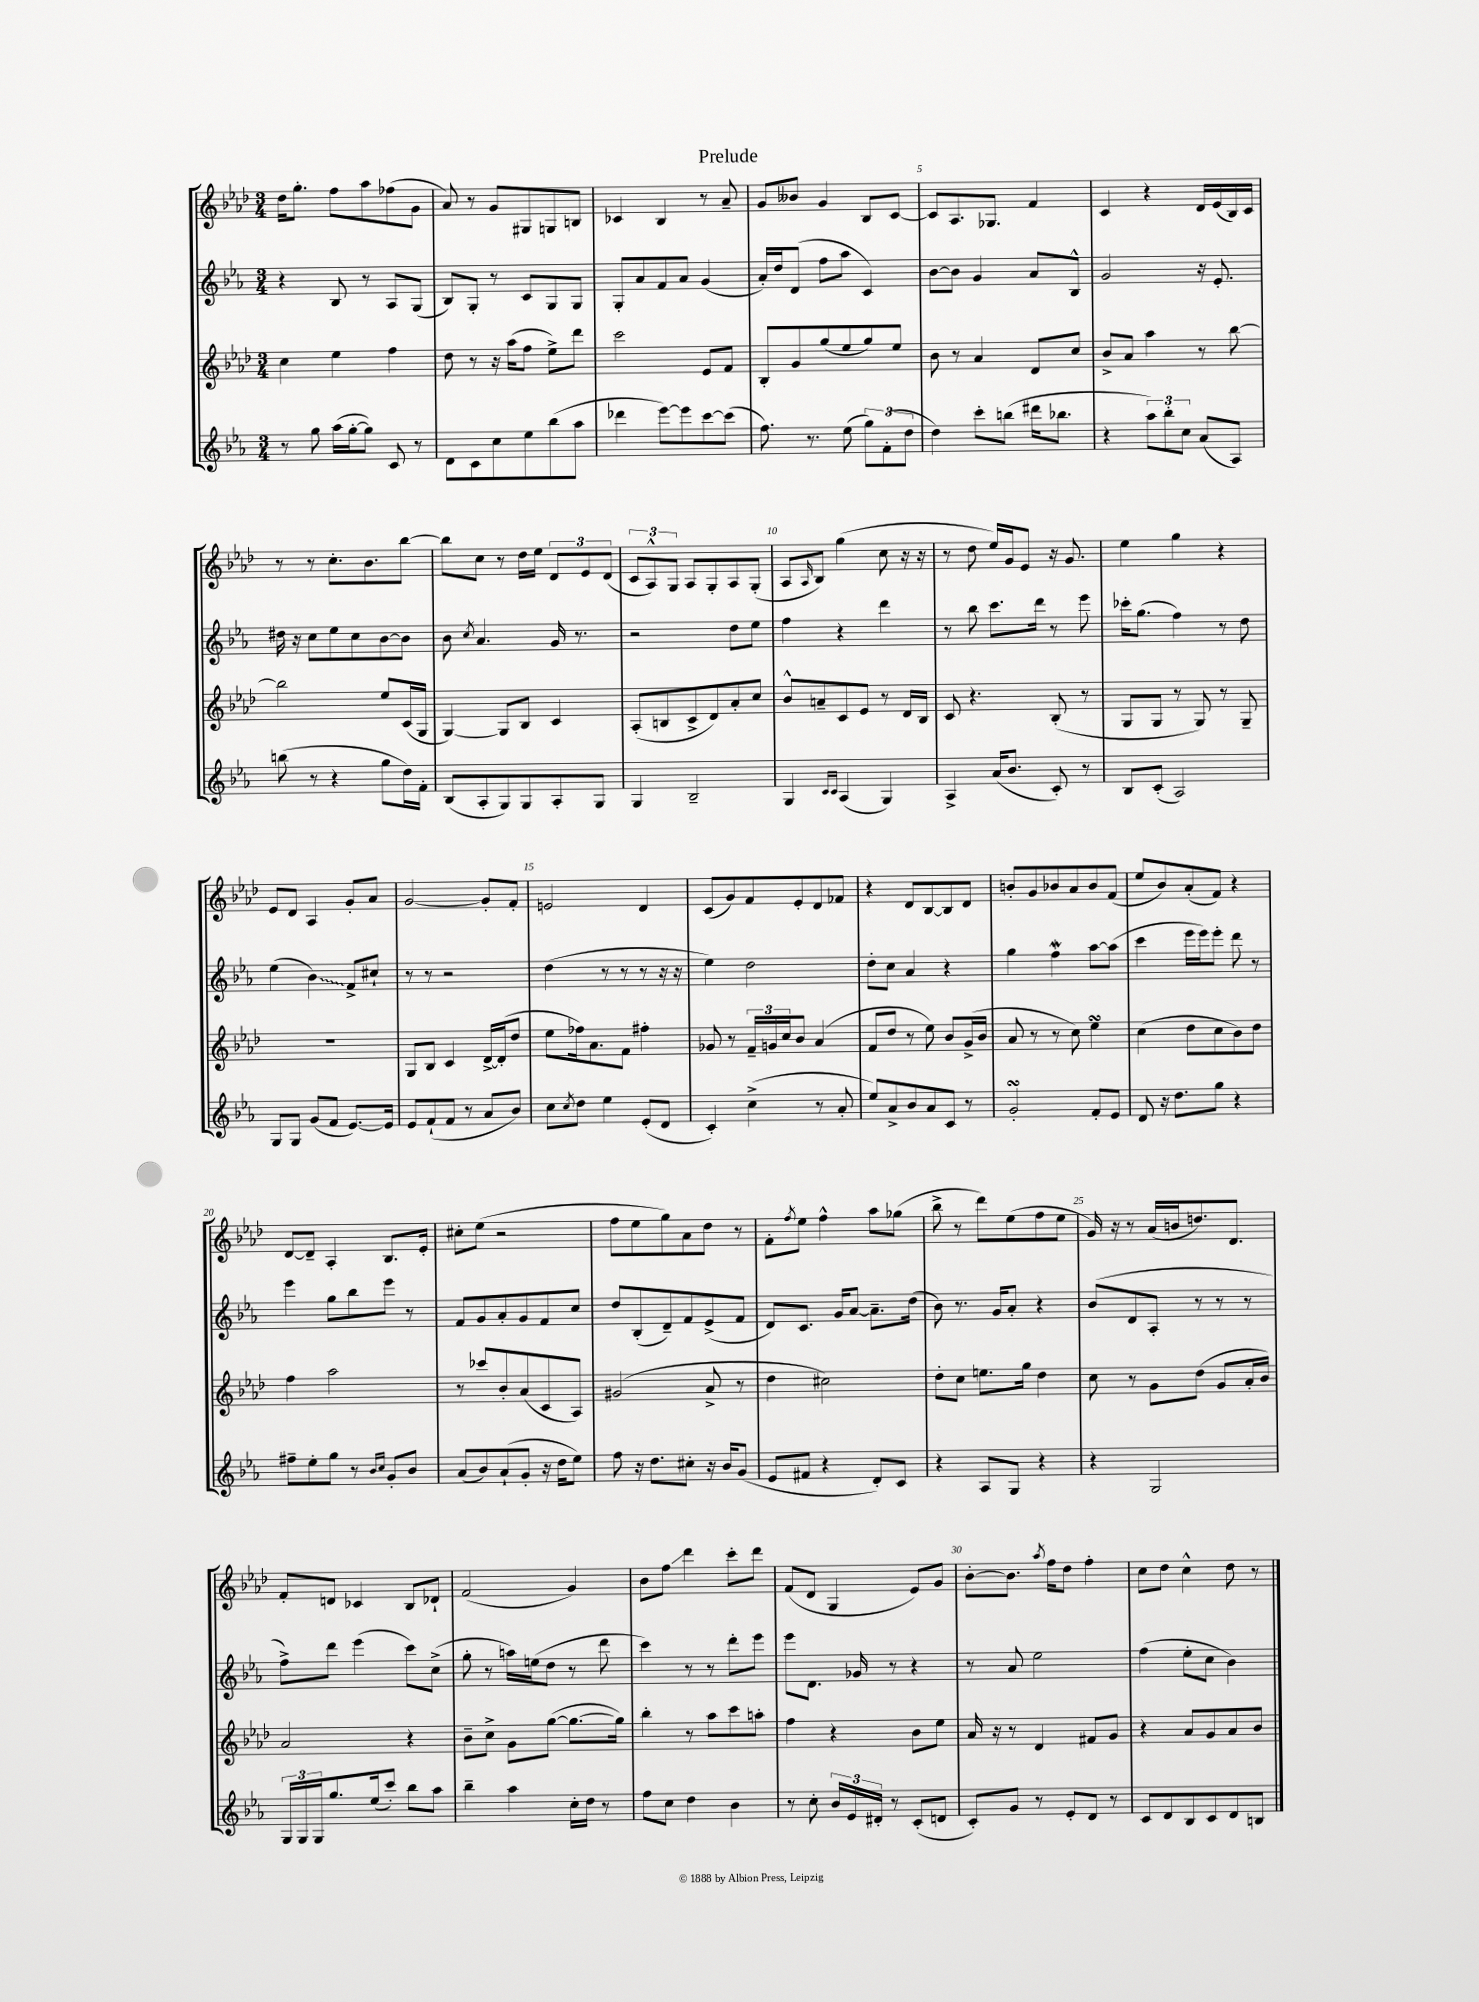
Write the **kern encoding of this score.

**kern	**kern	**kern	**kern
*staff4	*staff3	*staff2	*staff1
*clefG2	*clefG2	*clefG2	*clefG2
*k[b-e-a-]	*k[b-e-a-d-]	*k[b-e-a-]	*k[b-e-a-d-]
*M3/4	*M3/4	*M3/4	*M3/4
8r	4cc	4r	16dd-
.	.	.	8.gg'
8gg	.	.	.
(16aa-	4ee-	8B-	8ff
[16gg'	.	.	.
8gg])	.	8r	8aa-
8c	4ff	8A-	(8ff-
8r	.	(8G	8g
=	=	=	=
8d	8dd-	8B-)	8a-)
8c	8r	8G'	8r
8cc	16r	8r	8g
.	(16aa-	.	.
8ee-	8ff	8c	8G#
(8bb-	8ee-^)	8G	8G
8aa-	8ddd-	8G	8B
=	=	=	=
4ddd-	2ccc	8G'	4c-
.	.	8a-	.
[8eee-)	.	8f	4B-
8eee-]	.	8a-	.
[8ccc	8e-	(4g	8r
(8ccc]	8f	.	8a-~
=	=	=	=
8.ff)	8B-'	16a-')	8g
.	.	16dd	.
.	8g	(8d	8b--
8.r	.	.	.
.	(8gg	8ff	4g
(8ee-	8ee-	8aa-	.
12gg)	8gg)	4c)	8B-
(12f'	.	.	.
.	8ee-	.	[8c
12dd	.	.	.
=	=	=	=
4dd)	8b-	[8b-	8c]
.	8r	8b-]	8.A-
8ccc'	4a-	4g	.
.	.	.	8.G-
(8bb	.	.	.
16ddd#	8d-	8a-	4f
8.bb-	.	.	.
.	8cc	8B-^^	.
=	=	=	=
4r	8b-^	2g	4c
.	8a-	.	.
12aa-)	4aa-	.	4r
12bb-'	.	.	.
12cc	.	.	.
(8a-	8r	16r	16d-
.	.	8.e-'	(16e-
8A-)	[8bb-	.	16B-)
.	.	.	16c
=	=	=	=
(8bb	2bb-]	16dd#	8r
.	.	16r	.
8r	.	8cc	8r
4r	.	8ee-	8.cc'
.	.	8cc	.
.	.	.	8.b-
8gg	8ee-	[8b-	.
16dd)	(16c	8b-]	[8bb-
16f'	16G	.	.
=	=	=	=
(8B-	[4G)	8b-	8bb-]
.	.	8qcc	.
8A-'	.	4.a-	8cc
8G)	8G]	.	8r
8G	8B-	.	16dd-
.	.	.	16ee-
8A-'	4c	16g	12d-
.	.	8.r	.
.	.	.	12e-
8G	.	.	.
.	.	.	(12d-
=	=	=	=
4G	(8A-'	2r	12c
.	.	.	12A-^^)
.	8B	.	.
.	.	.	12G
2B-~	8c^	.	8A-
.	8d-)	.	8G'
.	8a-'	8dd	8A-
.	8cc	8ee-	(8G'
=	=	=	=
4G	8b-^^	4ff	8A-
.	.	.	16qqA-
.	8a~	.	8B-)
16qqc	.	.	.
16qqc	.	.	.
(4A-	8c	4r	(4gg
.	8e-	.	.
4G)	8r	4ddd	8cc
.	16d-	.	16r
.	16B-	.	16r
=	=	=	=
4A-^	8c	8r	8r
.	4.r	8bb-	8dd-
(16a-	.	8.ccc	16ee-)
8.b-	.	.	16g
.	.	.	8e-
.	.	16ddd	.
8c')	(8B-'	8r	16r
.	.	.	8.g
8r	8r	8eee-	.
=	=	=	=
8B-	8G	16ccc-'	4ee-
.	.	(8.gg	.
(8c'	8G	.	.
2A-)	8r	4ff)	4gg
.	8G)	.	.
.	8r	8r	4r
.	8G~	8dd	.
=	=	=	=
8G	2.r	(4ee-	8e-
8G	.	.	8d-
(8g	.	4b-)	4A-
8f	.	.	.
[8.e-)	.	8f^	8g'
.	.	8cc#`	8a-
16e-]	.	.	.
=	=	=	=
8e-	8G	8r	[2g
(8f`	8B-	8r	.
8f	4c	2r	.
8r	.	.	.
8a-	[16d-^	.	8g']
.	(16d-']	.	.
8b-)	8dd-	.	8f'
=	=	=	=
8cc	8ee-	(4dd	2e
8qcc	.	.	.
8dd	16ff-)	.	.
.	8.a-	.	.
4ee-	.	8r	.
.	8f	8r	.
(8e-'	4ff#'	8r	4d-
8d	.	16r	.
.	.	16r	.
=	=	=	=
4c')	8g-	4ee-)	(8c
.	8r	.	8g)
(4cc^	24f~	2dd	8f
.	24g	.	.
.	24cc	.	.
.	8b-	.	8e-'
8r	(4a-	.	8d-
8a-'	.	.	8f-
=	=	=	=
8ee-)	8f	8dd'	4r
8a-^	8dd-	8cc	.
8b-	8r	4a-	8d-
8a-	8ee-)	.	[8B-
8c	8b-	4r	8B-]
8r	(16g^	.	8d-
.	16b-	.	.
=	=	=	=
2g'	8a-	4gg	8b'
.	8r	.	8g
.	8r	4ff	8b-
.	8cc)	.	8a-
8f'	4ee-	[8aa-	8b-
8e-	.	(8aa-]	(8f
=	=	=	=
8d	(4cc	4ccc	8ee-
16r	.	.	8b-)
8.dd	.	.	.
.	8dd-	16eee-	(8a-'
.	.	16eee-)	.
8gg	8cc	8eee-'	8f)
4r	8b-)	8ddd	4r
.	8dd-	8r	.
=	=	=	=
8ff#~	4ff	4eee-	[8d-
8ee-'	.	.	8d-~]
8gg	2aa-	8gg	4A-'
8r	.	8bb-	.
16qqb-	.	.	.
16qqcc	.	.	.
8g'	.	8eee-	8.B-
8b-	.	8r	.
.	.	.	16e-'
=	=	=	=
(8a-	8r	8f	8cc#'
8b-)	8ccc-	8g	(8ee-
(8a-`	8b-'	8a-'	2r
8g'	(8a-	8g	.
16r	8c	8f	.
16dd	.	.	.
8ee-)	8A-)	8cc	.
=	=	=	=
8ff	(2g#	8dd	8ff
16r	.	(8B-'	8ee-
8.dd	.	.	.
.	.	8d~)	8gg)
8cc#'	.	8f	8a-
16r	8a-^	(8e-^	8dd-
16b-	.	.	.
(8g	8r	8f	8r
=	=	=	=
8e-	4dd-	8d)	8f'
.	.	.	8qff
8f#	.	8.c	8ee-
4r	2cc#)	.	4ff^^
.	.	16g	.
.	.	[8a-	.
8d')	.	8.a-~]	8aa-
8c	.	.	(8gg-
.	.	(16dd	.
=	=	=	=
4r	8dd-'	8b-)	8bb-^
.	8cc	8.r	8r
8A-	8.ee	.	8ddd-)
.	.	16g	.
8G	.	8a-'	(8ee-
.	16gg	.	.
4r	4dd-	4r	8ff
.	.	.	8ee-
=	=	=	=
4r	8cc	(8b-	16g)
.	.	.	16r
.	8r	8d	8r
2G	8g	8A-'	(16a-
.	.	.	16b
.	(8dd-	8r	8.dd)
.	8g	8r	.
.	.	.	8.d-
.	16a-'	8r	.
.	16b-)	.	.
=	=	=	=
24G	2a-	8ff^)	8f'
24G	.	.	.
24G	.	.	.
8.gg	.	8ddd	8d
.	.	(4eee-	4c-
(16ee-	.	.	.
8ccc')	.	.	.
8bb-	4r	8ccc)	8B-
8aa-	.	(8cc^	8d-`
=	=	=	=
4bb-~	8b-~	8gg'	(2f
.	8cc^	8r	.
4aa-	8g	16aa)	.
.	.	(16ee	.
.	([8gg	8dd	.
16cc'	8.gg_	8r	4g)
16dd	.	.	.
8r	.	8ddd	.
.	16gg])	.	.
=	=	=	=
8ff	4bb-'	4ccc)	8b-
8cc	.	.	8ff
4dd	8r	8r	4ddd-
.	8aa-	8r	.
4b-	8ccc	8ddd'	8ccc'
.	8aa'	8eee-	8ddd-
=	=	=	=
8r	4ff	8eee-	(8f
8cc'	.	8.d	8d-
24b-	4r	.	4G
24e-	.	.	.
.	.	16g-	.
24d#'	.	.	.
8r	.	8r	.
(8c'	8b-	4r	8e-)
8d	8ee-	.	8g
=	=	=	=
8c')	16a-	8r	[8b-'
.	16r	.	.
8g	8r	8a-	8.b-]
8r	4d-	2ee-	.
.	.	.	8qaa-
.	.	.	16ff
8e-'	.	.	8dd-
8d	8f#	.	4ff'
8r	8g	.	.
=	=	=	=
8c	4r	(4ff	8cc
8d	.	.	8dd-
8B-	8a-	8ee-'	4cc^^
8c	8g	8cc	.
8d	8a-	4b-)	8dd-
8B	8b-	.	8r
==	==	==	==
*-	*-	*-	*-
